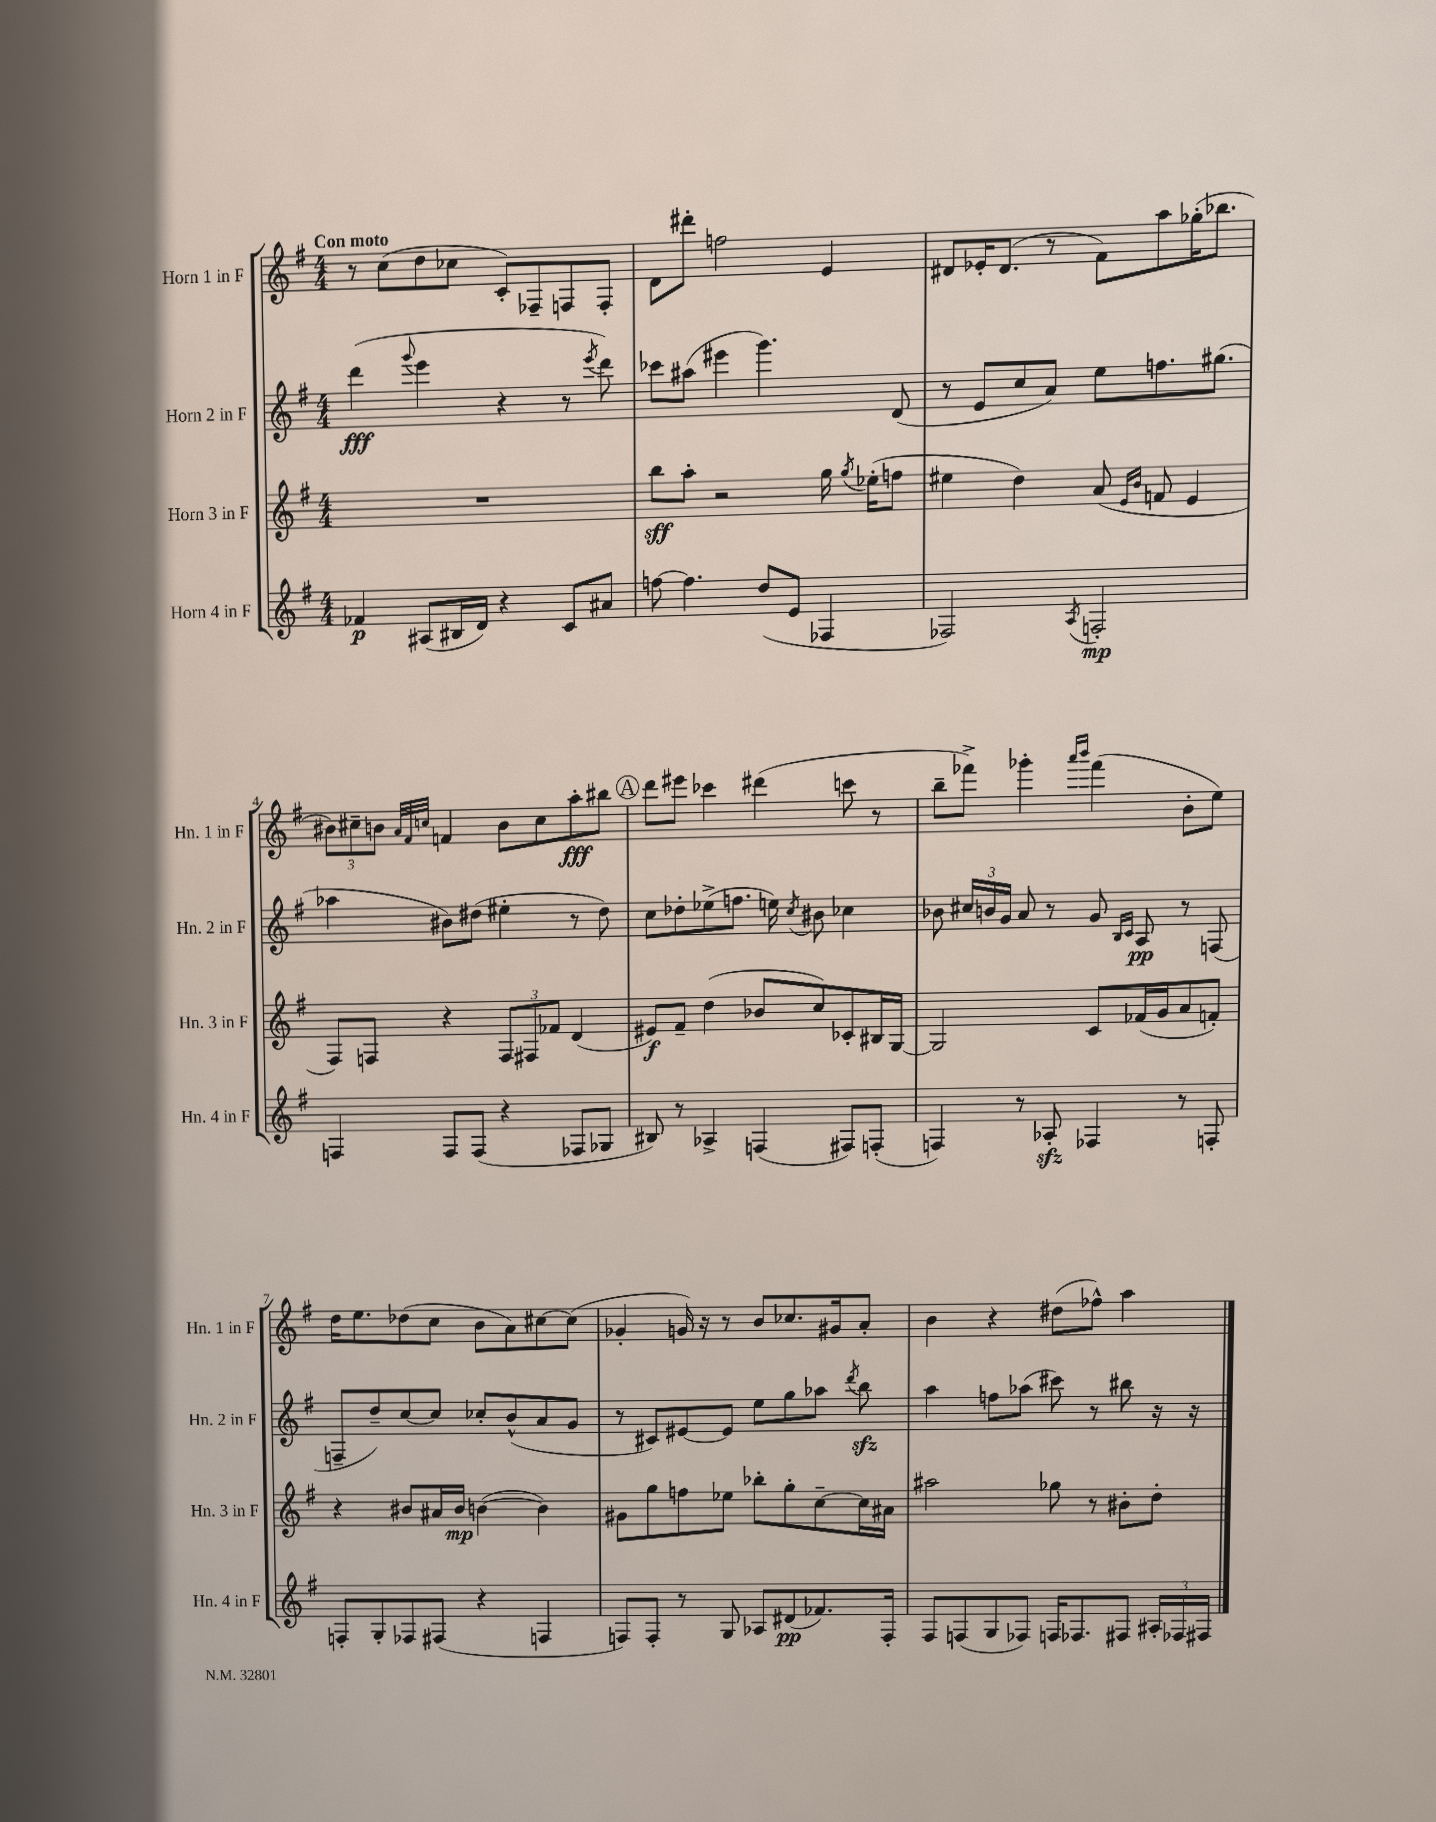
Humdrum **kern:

**kern	**kern	**kern	**kern
*staff4	*staff3	*staff2	*staff1
*clefG2	*clefG2	*clefG2	*clefG2
*k[f#]	*k[f#]	*k[f#]	*k[f#]
*M4/4	*M4/4	*M4/4	*M4/4
4f-	1r	(4ddd	8r
.	.	.	(8cc
.	.	8qqggg	.
(8A#	.	4eee	8dd
16B#	.	.	8cc-
16d)	.	.	.
4r	.	4r	8c')
.	.	.	8F-~
8c	.	8r	8F
.	.	8qeee	.
8a#	.	8ddd)	8F'
=	=	=	=
[8ff	8bb	8ccc-	8d
4.ff]	8aa'	(8aa#	8ddd#'
.	2r	4eee#	2ff
(8dd	.	4.ggg)	.
8e	.	.	.
4F-	16gg	.	4e
.	8qgg	.	.
.	(16ee-'	.	.
.	8ff	(8d	.
=	=	=	=
2F-)	4ee#	8r	8d#
.	.	8e	16e-'
.	.	.	(8.d#
.	4dd)	8cc	.
.	.	8a)	8r
8qA	.	.	.
2F'	(8a	8ee	8f#)
.	16qqe	.	.
.	16qqb	.	.
.	8f	8.ff	8aa
.	4e	.	(16gg-'
.	.	(8.gg#	8.bb-
=	=	=	=
4F	8F#)	4aa-	12b#)
.	.	.	12cc#~
.	8F	.	.
.	.	.	12b
.	.	.	32qqa
.	.	.	32qqf#
.	.	.	32qqcc
8F	4r	8b#)	4f
(8F	.	(8dd#	.
4r	12F	4ee#'	8b
.	12F#	.	.
.	.	.	8cc
.	12f-	.	.
8F-	(4d	8r	8aa'
8G-	.	8dd#)	8bb#
=	=	=	=
8B#)	8e#)	8cc	8ddd
8r	8f#~	8dd-'	8eee#
4A-^	(4dd	(8ee-^	4ccc-
.	.	8.ff	.
(4F	8b-	.	(4ddd#
.	.	16ee)	.
.	.	8qcc	.
.	8cc)	8b#	.
8F#)	8c-'	4cc-	8ccc
(8F'	16B#	.	8r
.	[16G	.	.
=	=	=	=
4F)	2G]	8b-	8bb~
.	.	24cc#	8fff-^)
.	.	24b	.
.	.	24g	.
8r	.	8a	4ggg-'
8A-'	.	8r	.
.	.	.	16qqaaa
.	.	.	16qqbbb
4F-	8c	8g	(4fff-
.	.	16qqB	.
.	.	16qqc	.
.	(16f-	8A	.
.	16g	.	.
8r	8a	8r	8b'
8F'	8f')	(8F	8ee)
=	=	=	=
8F'	4r	8F~	16dd
.	.	.	8.ee
8G'	.	8dd~)	.
8F-	8b#	[8cc	(8dd-
(8F#	16a#	8cc]	8cc
.	16b#	.	.
4r	([4b	8cc-'	8b
.	.	(8b^^	8a)
4F	4b])	8a	[8cc#
.	.	8g	(8cc#]
=	=	=	=
8F)	8g#	8r	4g-'
8F'	8gg	8c#)	.
8r	8ff	[8e#	16g)
.	.	.	16r
8G	8ee-	8e#]	8r
8A-	8bb-'	8ee	8b
(8d#	8gg'	8gg	8.cc-
8.f-)	[8cc~	8aa-	.
.	.	.	16g#
.	.	8qddd	.
.	16cc]	8bb	8a'
16F'	16a#	.	.
=	=	=	=
8F#	2aa#	4aa	4b
(8F	.	.	.
8G	.	8ff	4r
8F-)	.	(8aa-	.
16F	8gg-	8ccc#)	(8dd#
8.F-	.	.	.
.	8r	8r	8ff-^^)
8F#	8b#'	8bb#	4aa
24A#'	8dd'	16r	.
24F-	.	.	.
.	.	16r	.
24F#	.	.	.
==	==	==	==
*-	*-	*-	*-
